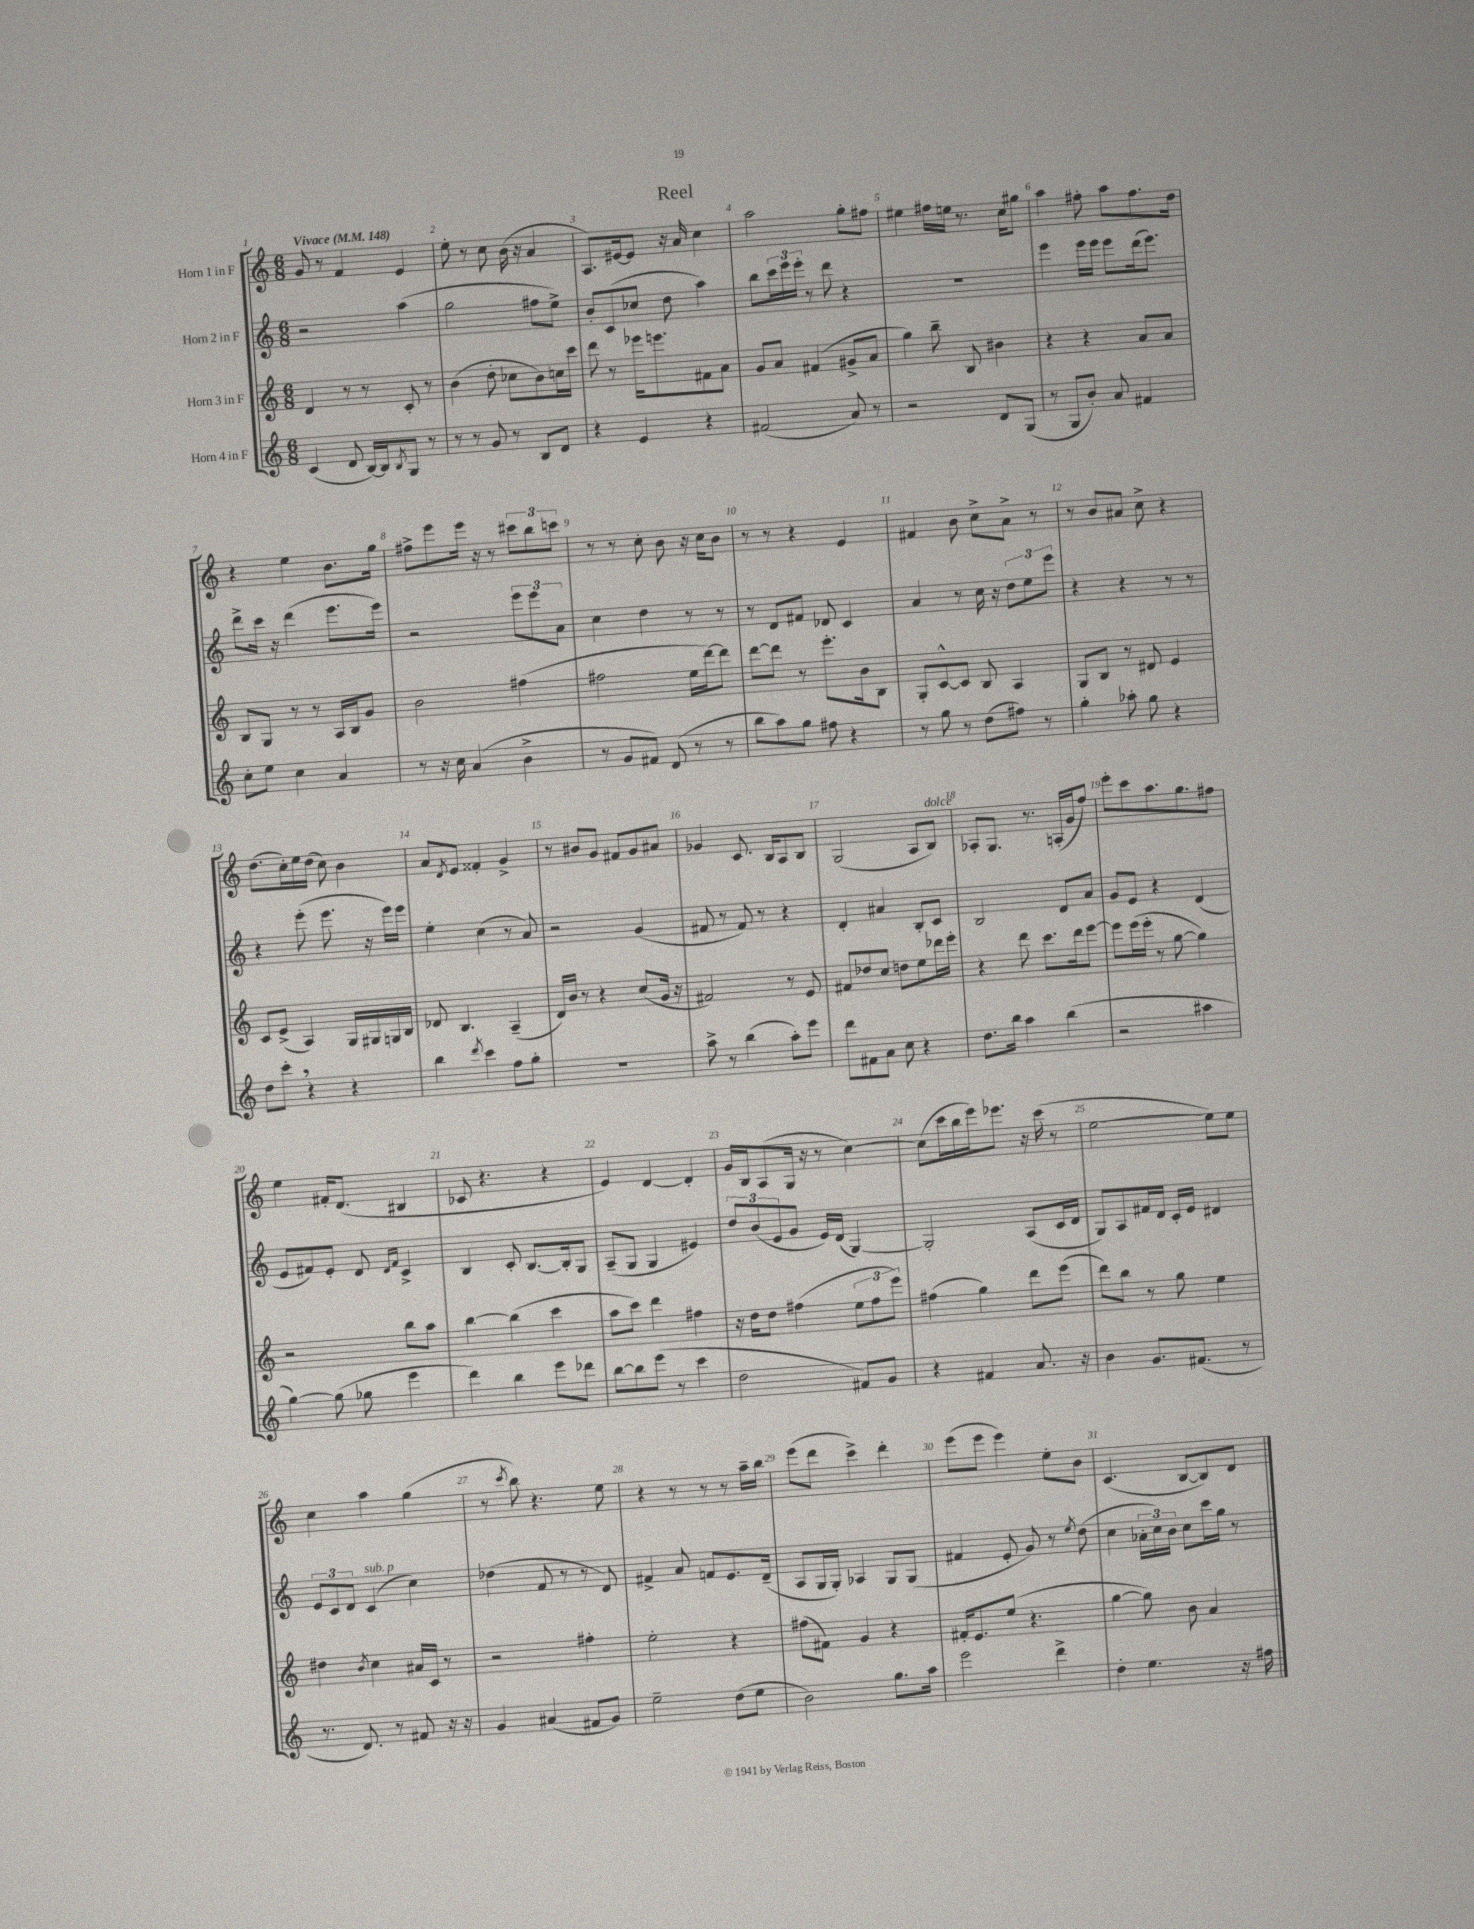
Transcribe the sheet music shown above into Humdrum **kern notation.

**kern	**kern	**kern	**kern
*staff4	*staff3	*staff2	*staff1
*clefG2	*clefG2	*clefG2	*clefG2
*k[]	*k[]	*k[]	*k[]
*M6/8	*M6/8	*M6/8	*M6/8
*MM148	*MM148	*MM148	*MM148
(4c	4d	2r	8g
.	.	.	8r
8d	8r	.	4f
[16B)	8r	.	.
16B]	.	.	.
8qB	.	.	.
8G	8c'	(4aa	4e
8r	8r	.	.
=	=	=	=
8r	(4b	2gg	8ee'
8r	.	.	8r
8g	8dd'	.	8cc
8r	8cc-	.	(16b
.	.	.	16r
8B	8b)	8ff#	4a
8d	16cc	8ee^)	.
.	16ccc	.	.
=	=	=	=
4r	8ddd	8b'	8.A)
.	8r	(8c	.
.	.	.	[16e#
4e	16eee-	8cc-	8e#]
.	8.eee	.	.
.	.	8dd	16r
.	.	.	16a
4r	8f#	4aa)	4cc
.	8a	.	.
=	=	=	=
(2f#	8g	8bb	2aa
.	8a	24ccc	.
.	.	24eee	.
.	.	24eee'	.
.	(4f#	8r	.
.	.	8ddd	.
8a)	8g#^	4r	8gg'
8r	8a	.	8ff#
=	=	=	=
2r	4gg)	2.r	4ee#
.	8bb~	.	16ff#
.	.	.	16ee
.	8B	.	8.r
8d	4b#	.	.
.	.	.	16cc
(8G	.	.	8gg#
=	=	=	=
8r	4r	4eee	4aa
8G	.	.	.
8b')	4r	16eee	8ff#'
.	.	16eee	.
8a	.	8eee	8aa
4f#	8a	(16ddd	8.ff#
.	.	8.eee)	.
.	8a	.	.
.	.	.	16dd
=	=	=	=
8cc'	8B	8ddd^	4r
8ee	8G	16ccc	.
.	.	16r	.
4cc	8r	(4ddd	4ee
.	8r	.	.
4a	16A	8.eee	8.b
.	16B	.	.
.	8g	.	.
.	.	16eee)	16gg
=	=	=	=
8r	2b	2r	8ff#^
16r	.	.	8eee
16cc	.	.	.
(4a	.	.	16eee
.	.	.	16r
.	.	.	8r
4b^	(4ff#	12eee	12ccc#
.	.	12eee	12bb
.	.	12a	12ccc
=	=	=	=
8r	2ff#	4cc	8r
8g	.	.	8r
8f#)	.	4dd	8cc'
(8d	.	.	8b
8r	16ee	8r	16r
.	[16ddd)	.	16cc
8r	8ddd]	8r	8b
=	=	=	=
8bb	[8ddd	8r	8r
8aa)	8ddd]	8d	8r
8gg	8r	8f#	4r
8ff#	8.eee'	8d-	.
4r	.	4c	4e
.	16b	.	.
.	8B	.	.
=	=	=	=
8r	8G'	4a	4f#
8gg	[8c^^	.	.
8r	8c]	8r	8b
(8dd	8B	16cc	8cc^
.	.	16r	.
8ff#)	4A	12dd	8a^
.	.	12ee	.
8r	.	.	8r
.	.	12eee	.
=	=	=	=
4gg'	8G	4r	8r
.	8B	.	8b
8aa-'	8r	4r	8a#
8gg	8d#	.	8cc^
4r	4e	8r	4r
.	.	8r	.
=	=	=	=
8dd	8c	4r	(8.dd
8ccc'	(8e^	.	.
.	.	.	16cc')
4r	4A)	(8eee'	16ee
.	.	.	(16dd
.	.	8.eee	8cc)
4r	16G	.	4b
.	16G#	16r	.
.	16G	16eee)	.
.	16B	16eee	.
=	=	=	=
4bb	8d-	4ee'	8a
.	.	.	8qd
.	4.B	.	8e
8qddd	.	.	.
4ccc	.	(4cc	4f##'
8ff	(4A~	8r	4g^
8gg'	.	8a)	.
=	=	=	=
2.r	16d)	2r	8r
.	16b	.	.
.	8r	.	8b#
.	4r	.	8g
.	.	.	8f#
.	(8cc	(4g	8g
.	16g	.	8a#
.	16r	.	.
=	=	=	=
8aa^	2f#)	8f#	4g-
8r	.	8r	.
(4bb	.	8f#)	8.c
.	.	8r	.
.	.	.	16B
8aa')	8r	4r	8A
8eee	8e	.	8B
=	=	=	=
8ddd	8f#	4d'	(2G
8f#	8dd-	.	.
8a	8cc	4a#	.
8cc	8dd	.	.
4r	8ee	8B'	8A
.	16ddd-	8c	8B)
.	16eee'	.	.
=	=	=	=
8.dd	4r	2B	8A-'
.	.	.	8.G
16bb	.	.	.
4aa	8ddd	.	.
.	.	.	8.r
.	8.ccc	.	.
(4bb	.	8d	(16A'
.	16ddd	.	16g
.	[8eee	8a	8ff)
=	=	=	=
2r	8eee]	8g	8eee'
.	(16eee	8e	8ccc
.	16eee'	.	.
.	8r	4r	8.aa
.	[8gg	.	.
.	.	.	8.gg
4aa#	4gg])	(4d	.
.	.	.	8ff#
=	=	=	=
[4gg)	2r	8e	4ee
.	.	8f#)	.
(8gg]	.	8e'	16f#'
.	.	.	(8.d
8gg-	.	8d	.
.	.	16qqd	.
.	.	16qqf#	.
4eee	8bb	4c^	4B#
.	8aa	.	.
=	=	=	=
4ddd)	[4bb	4B	8c-
.	.	.	4.r
4bb	(4bb]	8c'	.
.	.	[8.B	.
8eee	4ccc	.	4r
.	.	16B']	.
8ddd-	.	8G	.
=	=	=	=
[8bb	8aa	(8A~	4e)
8bb]	8ccc)	8G	.
(8eee	4ddd	4G	[4d
8r	.	.	.
4ccc	4ff#	4e#)	4d']
=	=	=	=
2dd	16r	12dd	16g
.	16dd	.	16B
.	.	(12b	.
.	8dd	.	(8A
.	.	12e	.
.	(4ff#	8g	16G
.	.	.	16r
.	.	16e)	8r
.	.	(16d	.
8f#)	12ee	[4G)	[4cc)
.	12ff#	.	.
8g	.	.	.
.	12eee)	.	.
=	=	=	=
4r	(4ff#	2G']	(8cc]
.	.	.	16ccc
.	.	.	16bb
4f#	4gg)	.	16eee)
.	.	.	8.eee-
8.a	8ddd	(8A	16r
.	.	.	(16ccc
.	(8eee	16c	8r
16r	.	16d	.
=	=	=	=
4b	8ddd)	8G)	[2ee
.	8bb	8A	.
8.g	8r	16f#	.
.	.	16d	.
.	8gg	16c'	.
(8.f#	.	16e	.
.	4ee	4d#	8ee])
8r	.	.	8ee
=	=	=	=
8.r	4dd#	12e	4cc
.	.	12c	.
.	.	12d	.
8.d)	.	.	.
.	8qb	.	.
.	4cc	(4c	4aa
8r	.	.	.
8f#	16a#	4cc)	(4gg
.	16c	.	.
16r	8r	.	.
16r	.	.	.
=	=	=	=
4g	2r	(4dd-	8r
.	.	.	8qccc
.	.	.	8bb)
(4a#	.	8f	4.r
.	.	8r	.
8f#	4ff#'	8r	.
8g)	.	8d)	8ee
=	=	=	=
2ee~	2ee'	4f#^	4r
.	.	8a	8r
.	.	8f	8r
(8dd	4r	8.e	8r
8ee	.	.	16aa~
.	.	(16d~	16bb
=	=	=	=
2b)	(8ff#	8A	(8eee
.	8f#)	16G	8ddd
.	.	16G')	.
.	4g	4A-	4ccc^)
8.gg	4r	8G	4ddd'
.	.	(8G	.
16aa	.	.	.
=	=	=	=
2eee	16f#'	4f#	(8eee
.	8.e	.	.
.	.	.	8eee
.	(8ee	8e'	4eee)
.	4.r	8g)	.
4ddd^	.	8r	8ee'
.	.	8qee	.
.	.	(8dd	8b
=	=	=	=
4dd'	[4gg	4cc	(4.c
4.ee	8gg])	24a-'	.
.	.	24cc)	.
.	.	24b	.
.	8b	8cc	[8B
.	4a	16ccc	8B])
.	.	16gg	.
16r	.	8r	8d
16ff#	.	.	.
==	==	==	==
*-	*-	*-	*-
